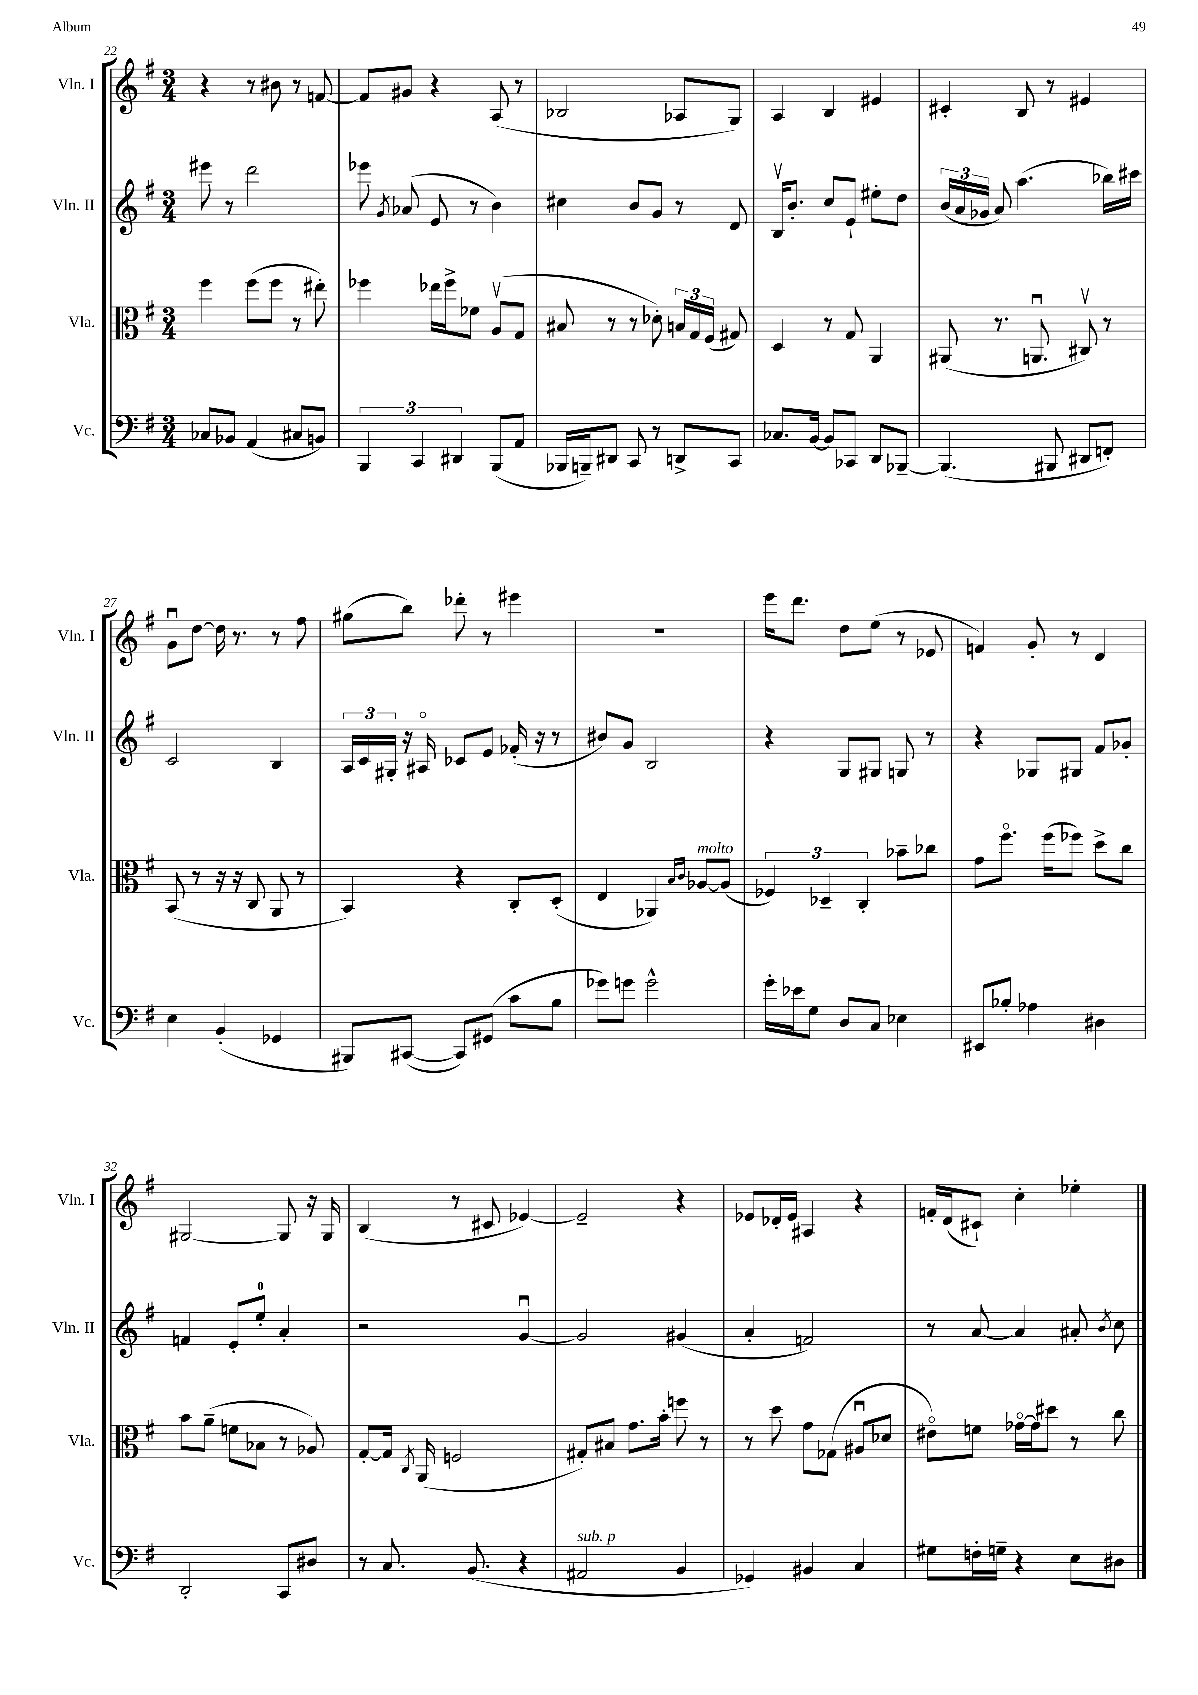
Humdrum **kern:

**kern	**kern	**kern	**kern
*staff4	*staff3	*staff2	*staff1
*clefF4	*clefC3	*clefG2	*clefG2
*k[f#]	*k[f#]	*k[f#]	*k[f#]
*M3/4	*M3/4	*M3/4	*M3/4
8C-	4ff#	8eee#	4r
8BB-	.	8r	.
(4AA	(8ff#	2ddd	8r
.	8ff#	.	8b#
8C#	8r	.	8r
8BB)	8ee#')	.	[8f
=	=	=	=
6BBB	4ff-	8eee-	8f]
.	.	8qg	.
.	.	(8a-	8g#
6CC	.	.	.
.	16ee-	8e	4r
.	16ff-^	.	.
6DD#	.	.	.
.	8f-	8r	.
(8BBB	(8Av	4b)	(8A
8AA	8G	.	8r
=	=	=	=
16BBB-	8B#	4cc#	2B-
16BBB~)	.	.	.
8DD#	8r	.	.
8CC	8r	8b	.
8r	8d-')	8g	.
8DD^	24B	8r	8A-
.	24G	.	.
.	(24F#	.	.
8CC	8G#)	8d	8G)
=	=	=	=
8.C-	4D	16Bv	4A
.	.	8.b'	.
[16BB	.	.	.
8BB]	8r	8cc	4B
8CC-	8G	8e`	.
8DD	4AA	8ee#'	4e#
[8BBB-~	.	8dd	.
=	=	=	=
(4.BBB-]	(8AA#	(24b	4c#'
.	.	24a	.
.	.	24g-	.
.	8.r	8a)	.
.	.	(4.aa	8B
.	8.AAu	.	.
8BBB#	.	.	8r
8DD#	8C#v)	.	4e#
8FF')	8r	16bb-)	.
.	.	16ccc#	.
=	=	=	=
4E	(8BB	2c	8gu
.	8r	.	[8dd
(4BB'	16r	.	16dd]
.	16r	.	8.r
.	8C	.	.
4GG-	8AA	4B	8r
.	8r	.	8ff#
=	=	=	=
8BBB#)	4BB)	24A	(8gg#
.	.	24c	.
.	.	24G#'	.
([8CC#	.	16r	8bb)
.	.	16A#o	.
8CC#])	4r	8c-	8ddd-'
(8GG#	.	8e	8r
8c	8C'	(16f-'	4eee#
.	.	16r	.
8B	(8D'	8r	.
=	=	=	=
8g-)	4E	8b#)	2.r
8g	.	8g	.
2g^^	4AA-)	2B	.
.	16qqB	.	.
.	16qqc	.	.
.	[8A-	.	.
.	(8A-]	.	.
=	=	=	=
16g'	6F-)	4r	16eee
16e-	.	.	8.ddd
8G	.	.	.
.	6D-~	.	.
8D	.	8G	8dd
.	6C'	.	.
8C	.	8G#	(8ee
4E-	8b-~	8G	8r
.	8cc-	8r	8e-
=	=	=	=
8EE#	8g	4r	4f)
8B-'	8.ff#o	.	.
4A-	.	8G-	8g'
.	(16ff#	.	.
.	8ff-)	8G#	8r
4D#	8dd^	8f#	4d
.	8cc	8g-'	.
=	=	=	=
2DD'	8b	4f	[2G#
.	(8a~	.	.
.	8f	8e'	.
.	8B-	8ee'	.
8CC	8r	4a'	8G#]
8D#	8A-)	.	16r
.	.	.	16G#
=	=	=	=
8r	[8G'	2r	(4B
8.C	16G]	.	.
.	8qC	.	.
.	(16AA	.	.
.	2F	.	8r
(8.BB	.	.	.
.	.	.	8c#
4r	.	[4gu	[4e-)
=	=	=	=
2AA#	8G#')	2g]	2e-~]
.	8B#	.	.
.	8.g	.	.
.	16b'	.	.
4BB	8ff	(4g#	4r
.	8r	.	.
=	=	=	=
4GG-)	8r	4a'	8e-
.	8dd	.	16d-'
.	.	.	16e-
4BB#	8g	2f)	4A#
.	(8G-	.	.
4C	8A#u	.	4r
.	8d-	.	.
=	=	=	=
8G#	8e#o)	8r	16f'
.	.	.	(16d
16F'	8f	[8a	8c#`)
16G~	.	.	.
4r	[16g-o	4a]	4cc'
.	16g-]	.	.
.	8dd#	.	.
8E	8r	8a#'	4ee-'
.	.	8qb	.
8D#	8cc	8cc	.
==	==	==	==
*-	*-	*-	*-
